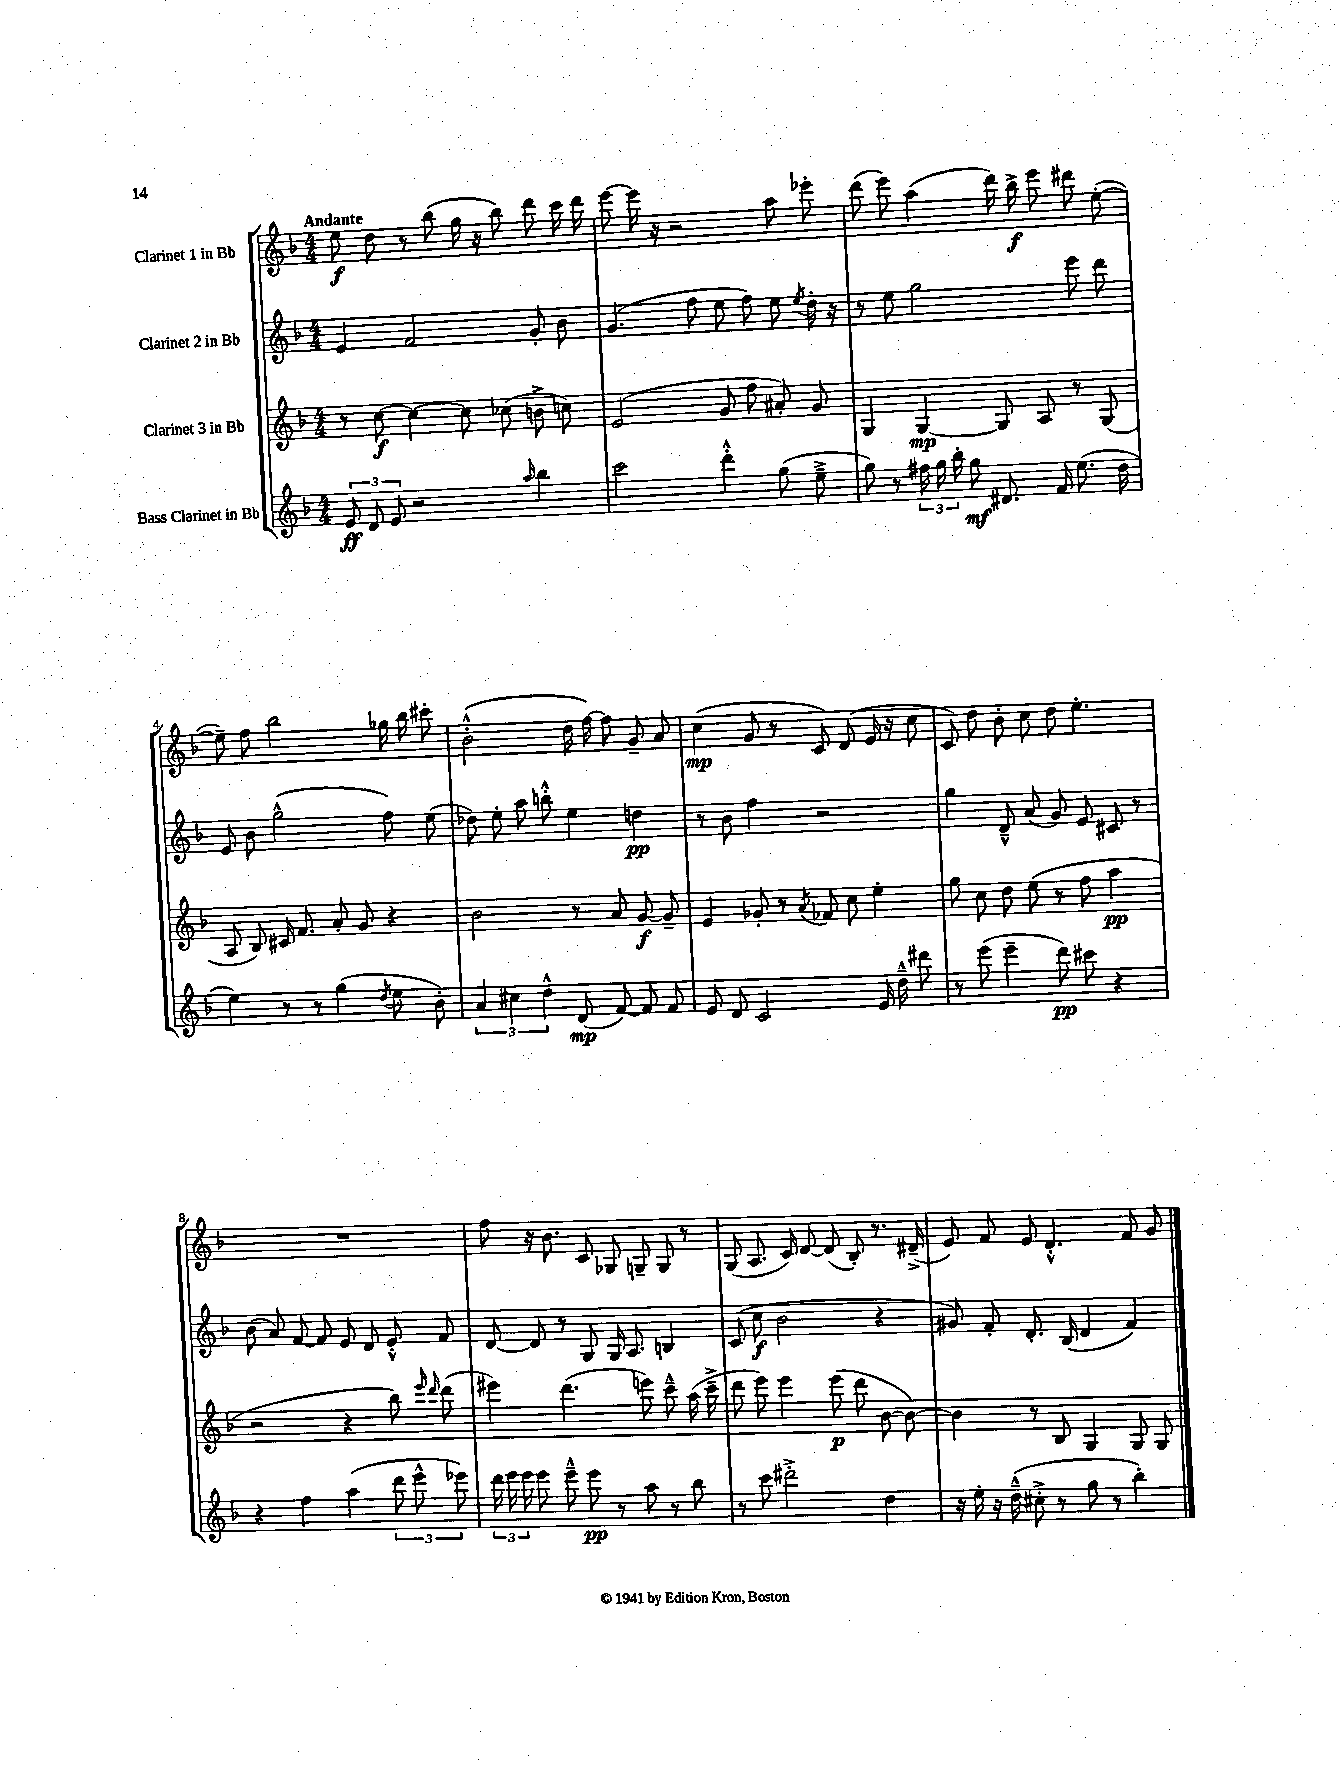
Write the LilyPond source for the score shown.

<<
\new StaffGroup <<
\new Staff = "s0" \with { instrumentName = "Clarinet 1 in Bb" } {
    \clef treble \key f \major \numericTimeSignature \time 4/4 \tempo "Andante"
    \autoBeamOff e''8\f d''8 r8 bes''8( g''16 r16 bes''8) d'''8 c'''16 d'''16 |
    e'''8~ e'''16 r16 r2 a''8 ees'''8-. |
    d'''8( e'''8) a''4( d'''16) bes''16->\f e'''8 dis'''8 e''8~-.( |
    e''8--) f''8 bes''2 ges''16 bes''16 cis'''8-. |
    bes'2-.-^( d''16 f''16~) f''8 g'8-- a'8 |
    c''4\mp( g'8 r8 c'8) d'8( e'16 r16 c''8 |
    c'8) d''8 bes'8-. c''8 d''8 e''4.-. |
    R1 |
    f''8 r16 bes'8. c'8 ges8 g8-- g8 r8 |
    g8( a8. c'16) d'8~ d'8( bes8-.) r8. dis'16--->( |
    e'8) f'8 e'8 d'4.-.-^ f'8 g'8 \bar "|." |
}
\new Staff = "s1" \with { instrumentName = "Clarinet 2 in Bb" } {
    \clef treble \key f \major \numericTimeSignature \time 4/4
    \autoBeamOff e'4 f'2 g'8-. bes'8 |
    g'4.( f''8 e''8 f''8) e''8 \acciaccatura { e''8 } d''16-. r16 |
    r8 e''8 g''2 e'''8 d'''8 |
    e'8 bes'8 g''2-^( f''8) e''8( |
    des''8) e''8-. a''8 b''8-.-^ e''4 d''4\pp |
    r8 bes'8 f''4 r2 |
    g''4 d'8---^ a'8( g'8) e'8 cis'8 r8 |
    bes'8( a'8) f'8~ f'8 e'8 d'8 e'8-.-^ f'8 |
    d'8~ d'8 r8 g8 g16 a8. b4 |
    c'8( c''8\f bes'2 r4 |
    gis'8) f'8-. d'8.-. bes16( d'4 f'4) \bar "|." |
}
\new Staff = "s2" \with { instrumentName = "Clarinet 3 in Bb" } {
    \clef treble \key f \major \numericTimeSignature \time 4/4
    \autoBeamOff r8 c''8~\f c''4~ c''8 ces''8( b'8-> c''8) |
    e'2( g'8 f''8 ais'8-.) g'8 |
    g4 g4~\mp g8 a8 r8 g8( |
    a8 bes8) cis'16 f'8. a'8-. g'8 r4 |
    bes'2 r8 a'8 g'8~\f g'8-- |
    e'4 ges'8-. r8 \acciaccatura { a'8 } fes'8 c''8 e''4-. |
    g''8 c''8 d''8 e''8( r8 f''8 a''4\pp |
    r2 r4 bes''8) \grace { e'''16 d'''16 } d'''8( |
    eis'''4) d'''4.( e'''8) c'''8---^ a''16( c'''16---> |
    d'''8 e'''8) e'''4 e'''8\p( d'''8 bes'8~ bes'8~) |
    bes'4 r8 bes8 g4 g8 g8 \bar "|." |
}
\new Staff = "s3" \with { instrumentName = "Bass Clarinet in Bb" } {
    \clef treble \key f \major \numericTimeSignature \time 4/4
    \autoBeamOff \tuplet 3/2 { e'8\ff d'8 e'8 } r2 \grace { a''16 } bes''4 |
    c'''2 d'''4-.-^ g''8( e''8---> |
    g''8) r8 \tuplet 3/2 { fis''16 g''16 bes''16-. } g''8\mf dis'8. f'16 e''8.( d''16 |
    e''4) r8 r8 g''4( \acciaccatura { d''8 } e''8 bes'8-.) |
    \tuplet 3/2 { a'4 cis''4 d''4-^ } d'8\mp( f'8~) f'8 f'8 |
    e'8 d'8 c'2 e'16 d''16---^ dis'''8 |
    r8 e'''8( e'''4-- d'''8\pp) cis'''8 r4 |
    r4 f''4 a''4( \tuplet 3/2 { d'''8 e'''8-^ ees'''8) } |
    \tuplet 3/2 { d'''16 e'''16 e'''16 } e'''8 e'''8---^ e'''8\pp r8 a''8 r8 bes''8 |
    r8 c'''8 dis'''2-.-> d''4 |
    r16 e''16-. r16 d''16---^( cis''8-.-> r8 g''8 r8 bes''4-.) \bar "|." |
}
>>
>>
